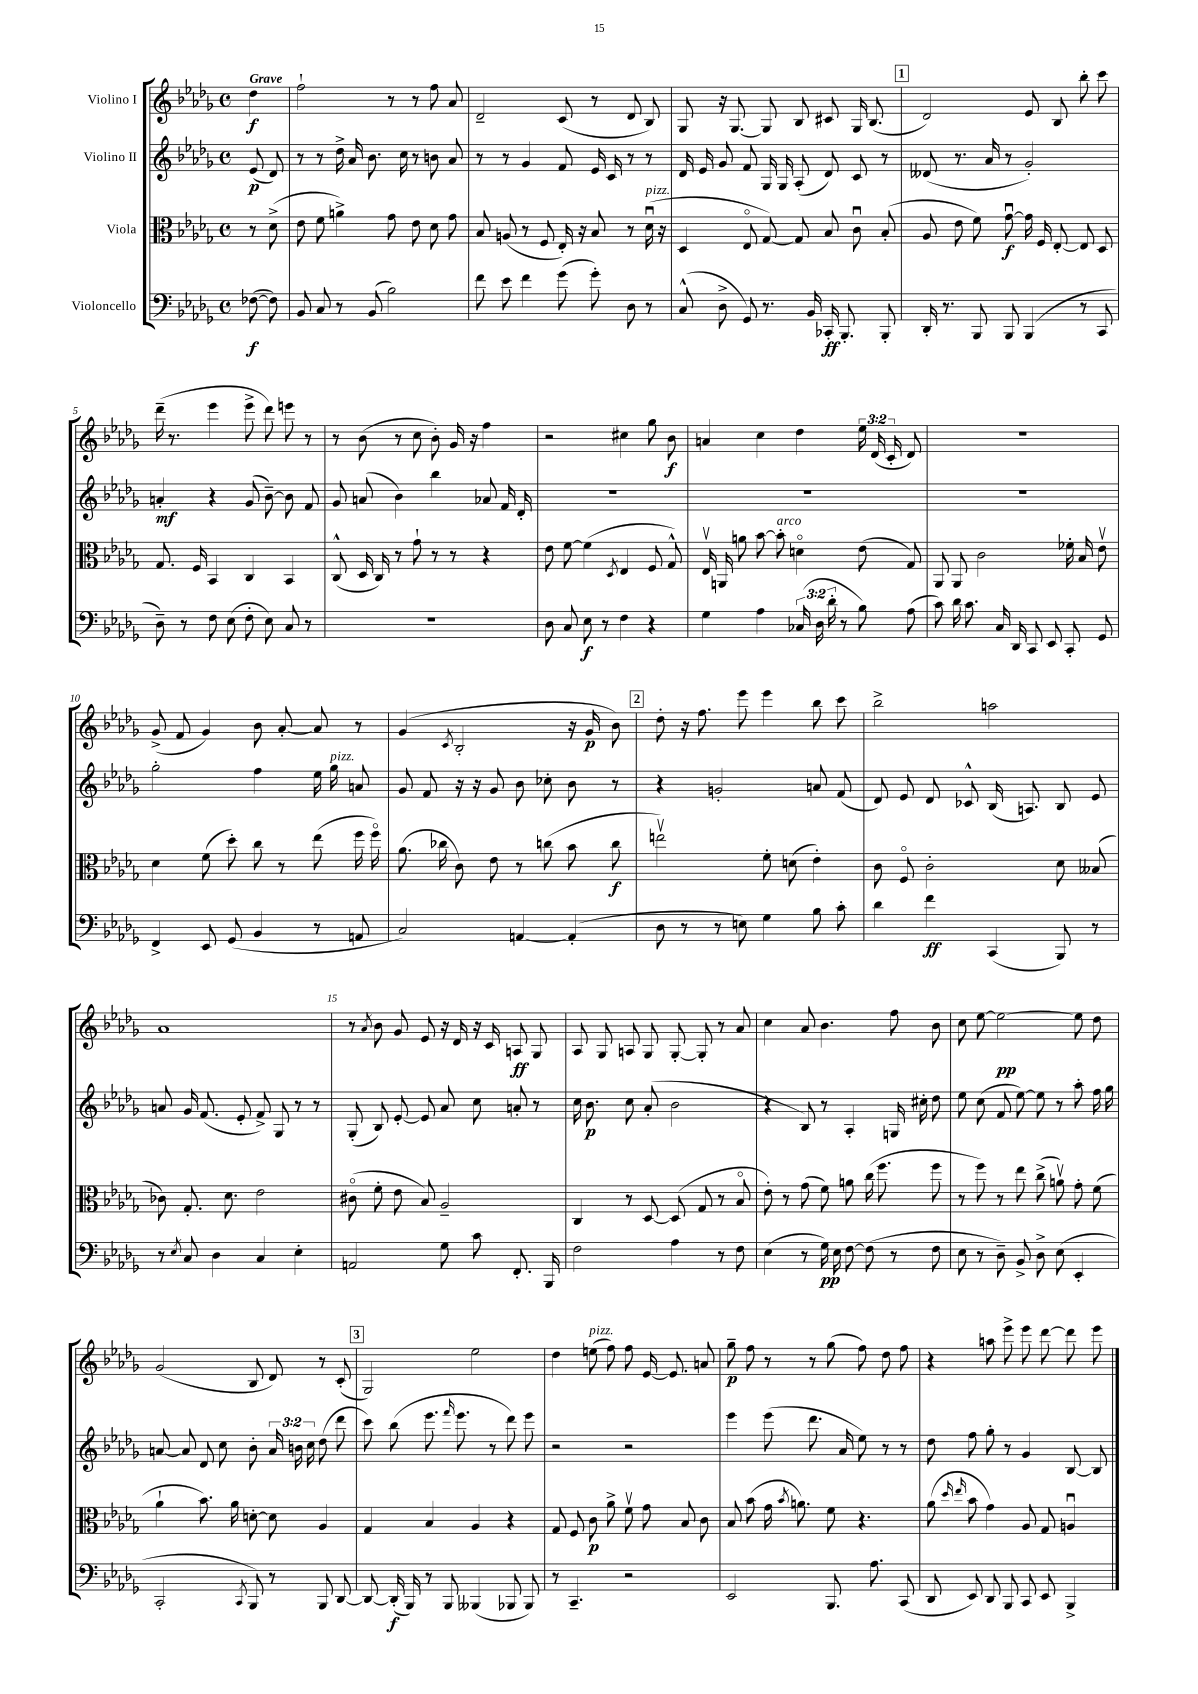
<<
\new StaffGroup <<
\new Staff = "s0" \with { instrumentName = "Violino I" } {
    \clef treble \key des \major \defaultTimeSignature \time 4/4 \override Staff.TupletNumber.text = #tuplet-number::calc-fraction-text \partial 4 \tempo "Grave"
    \autoBeamOff des''4\f |
    f''2-! r8 r8 f''8 aes'8 |
    des'2-- c'8( r8 des'8 bes8) |
    ges8 r16 ges8.~ ges8 bes8 cis'8 ges16 bes8.( |
    \mark \markup { \box "1" } des'2) ees'8 bes8 bes''8-. c'''8 |
    des'''16--( r8. ees'''4 ees'''8-> des'''8) e'''8 r8 |
    r8 bes'8( r8 c''8 bes'8-.) ges'16 r16 f''4 |
    r2 cis''4 ges''8 bes'8\f |
    a'4 c''4 des''4 \tuplet 3/2 { ees''16 des'16( c'16-. } des'8) |
    r1 |
    ges'8->( f'8 ges'4) bes'8 aes'8~-. aes'8 r8 |
    ges'4( \acciaccatura { c'8 } bes2-. r16 ges'16\p bes'8) |
    \mark \markup { \box "2" } des''8-. r16 f''8. ees'''8 ees'''4 bes''8 c'''8 |
    bes''2-> a''2 |
    aes'1 |
    r8 \acciaccatura { aes'8 } bes'8 ges'8 ees'8 r16 des'16 r16 c'16 a8\ff ges8 |
    aes8 ges8 a8 ges8 ges8~-. ges8-. r8 aes'8 |
    c''4 aes'8 bes'4. f''8 bes'8 |
    c''8 ees''8~ ees''2~\pp ees''8 des''8 |
    ges'2( bes8 des'8) r8 c'8-.( |
    \mark \markup { \box "3" } ges2) ees''2 |
    des''4 e''8^\markup { \italic "pizz." }( f''8) f''8 ees'16~ ees'8. a'8 |
    ges''8--\p f''8 r8 r8 ges''8( f''8) des''8 f''8 |
    r4 a''8 ees'''8-> ees'''8 des'''8~ des'''8 ees'''8 \bar "|." |
}
\new Staff = "s1" \with { instrumentName = "Violino II" } {
    \clef treble \key des \major \defaultTimeSignature \time 4/4 \override Staff.TupletNumber.text = #tuplet-number::calc-fraction-text \partial 4
    \autoBeamOff ees'8\p( des'8) |
    r8 r8 des''16-> aes'16 bes'8. c''16 r8 b'8 aes'8 |
    r8 r8 ges'4 f'8 ees'16 c'16 r8 r8 |
    des'16 ees'16 ges'8 f'8 ges16 ges16 aes8-.( des'8) c'8 r8 |
    \mark \markup { \box "1" } deses'8( r8. aes'16 r8 ges'2-.) |
    a'4-.\mf r4 ges'8( bes'8~--) bes'8 f'8 |
    ges'8 a'8( bes'4) bes''4 aes'8 f'16 des'16-. |
    R1 |
    R1 |
    R1 |
    ges''2-. f''4 ees''16 ges''16^\markup { \italic "pizz." } a'8 |
    ges'8 f'8 r16 r16 ges'8 bes'8 ces''8-. bes'8 r8 |
    \mark \markup { \box "2" } r4 g'2-. a'8 f'8( |
    des'8) ees'8 des'8 ces'8-^ bes16( a8.) bes8 ees'8 |
    a'8 ges'16 f'8.( ees'8-. f'8->) ges8 r8 r8 |
    ges8-.( bes8) ees'8~-. ees'8 aes'8 c''8 a'8-. r8 |
    c''16 bes'8.\p c''8 aes'8-.( bes'2 |
    r4 bes8) r8 aes4-. g16 cis''16-. des''8 |
    ees''8 c''8( f'8 ees''8~) ees''8 r8 aes''8-. f''16 ges''16 |
    a'8~ a'8 des'8 c''8 bes'8-. \tuplet 3/2 { a'16 b'16 c''16 } des''8( des'''8 |
    \mark \markup { \box "3" } c'''8) bes''8( ees'''8. \grace { f'''16 } ees'''8. r8 des'''8) ees'''8 |
    r2 r2 |
    ees'''4 ees'''8( des'''8. aes'16 ees''8) r8 r8 |
    des''8 f''8 ges''8-. r8 ges'4 bes8~ bes8 \bar "|." |
}
\new Staff = "s2" \with { instrumentName = "Viola" } {
    \clef alto \key des \major \defaultTimeSignature \time 4/4 \partial 4
    \autoBeamOff r8 des'8->( |
    ees'8 f'8 a'4->) ges'8 ees'8 des'8 ges'8 |
    bes8 a8( r8 f8 ees16-.) r16 bes8 r8 des'16\downbow^\markup { \italic "pizz." }( r16 |
    des4 ees8\flageolet ges8~) ges8 bes8 c'8\downbow bes8-.( |
    \mark \markup { \box "1" } aes8 ees'8 f'8) ges'8~\downbow\f ges'16 f16 ees8~-. ees8 des8 |
    ges8. f16 bes,4 c4 bes,4 |
    c8-^( des16 c16) r8 ges'8-! r8 r8 r4 |
    ees'8 f'8~ f'4( \acciaccatura { des8 } ees4 f8 ges8-^) |
    ees16\upbow a,16 a'8 bes'8~ bes'8-.^\markup { \italic "arco" } d'4\flageolet ees'8( ges8) |
    aes,8 aes,8 c'2 fes'16-. bes16 ees'8\upbow |
    des'4 f'8( des''8-.) c''8 r8 ees''8( f''16 f''16\flageolet) |
    aes'8.( ces''16 c'8) ees'8 r8 c''8( bes'8 c''8\f |
    \mark \markup { \box "2" } e''2\upbow) f'8-. d'8( ees'4-.) |
    c'8 f8\flageolet c'2-. des'8 beses8( |
    ces'8) ges8.-. des'8. ees'2 |
    cis'8\flageolet( f'8-. ees'8 bes8) aes2-- |
    c4 r8 des8~ des8( ges8 r8 bes8\flageolet |
    ees'8-.) r8 ges'8( f'8) a'8 c''16( f''8. f''8 |
    r8 f''8) r8 ees''8 c''8->( a'8\upbow) ges'8-. f'8( |
    aes'4-! bes'8.) aes'16 d'8~-. d'8 aes4 |
    \mark \markup { \box "3" } ges4 bes4 aes4 r4 |
    ges8 f8 c'8\p aes'8-> f'8\upbow ges'8 bes8 c'8 |
    bes8 bes'8( ges'16 \acciaccatura { bes'8 } a'8.) f'8 r4. |
    aes'8( \grace { des''16 ees''16 } bes'8 ges'4) aes8 ges8 a4\downbow \bar "|." |
}
\new Staff = "s3" \with { instrumentName = "Violoncello" } {
    \clef bass \key des \major \defaultTimeSignature \time 4/4 \override Staff.TupletNumber.text = #tuplet-number::calc-fraction-text \partial 4
    \autoBeamOff fes8~\f( fes8) |
    bes,8 c8 r8 bes,8( bes2) |
    f'8 ees'8 f'4 ges'8( ges'8-.) des8 r8 |
    c8-^( des8-> ges,8) r8. bes,16 ces,16-.\ff bes,,8.-. bes,,8-. |
    \mark \markup { \box "1" } des,16-. r8. bes,,8 bes,,8 bes,,4( r8 c,8 |
    des8--) r8 f8 ees8( f8-. ees8) c8 r8 |
    R1 |
    des8 c8 ees8\f r8 f4 r4 |
    ges4 aes4 \tuplet 3/2 { ces16( des16 des'16-. } r8 bes8) aes8( |
    c'8) des'16 c'8. c16 des,16 c,8 ees,8 c,8-. ges,8 |
    f,4-> ees,8 ges,8( bes,4 r8 a,8 |
    c2) a,4~ a,4-.( |
    \mark \markup { \box "2" } des8 r8 r8 e8) ges4 bes8 c'8-. |
    des'4 f'4\ff c,4( bes,,8) r8 |
    r8 \acciaccatura { ees8 } c8 des4 c4 ees4-. |
    a,2 ges8 c'8 f,8.-. bes,,16 |
    f2 aes4 r8 f8 |
    ees4( r8 ges16\pp) ees16 f8~ f8( r8 f8 |
    ees8 r8 des8--) bes,8-> des8-> ees8( ees,4-. |
    c,2-. \acciaccatura { c,8 } bes,,8) r8 bes,,8 des,8~ |
    \mark \markup { \box "3" } des,8~ des,16-.\f( bes,,16) r8 bes,,8 beses,,4( bes,,8 bes,,8) |
    r8 c,4.-- r2 |
    ees,2 bes,,8. aes8. c,8( |
    des,8 ees,8) des,8 bes,,8 c,8 ees,8 bes,,4-> \bar "|." |
}
>>
>>
\layout { \context { \Score \override BarNumber.break-visibility = ##(#f #t #t) barNumberVisibility = #(every-nth-bar-number-visible 5) } }
